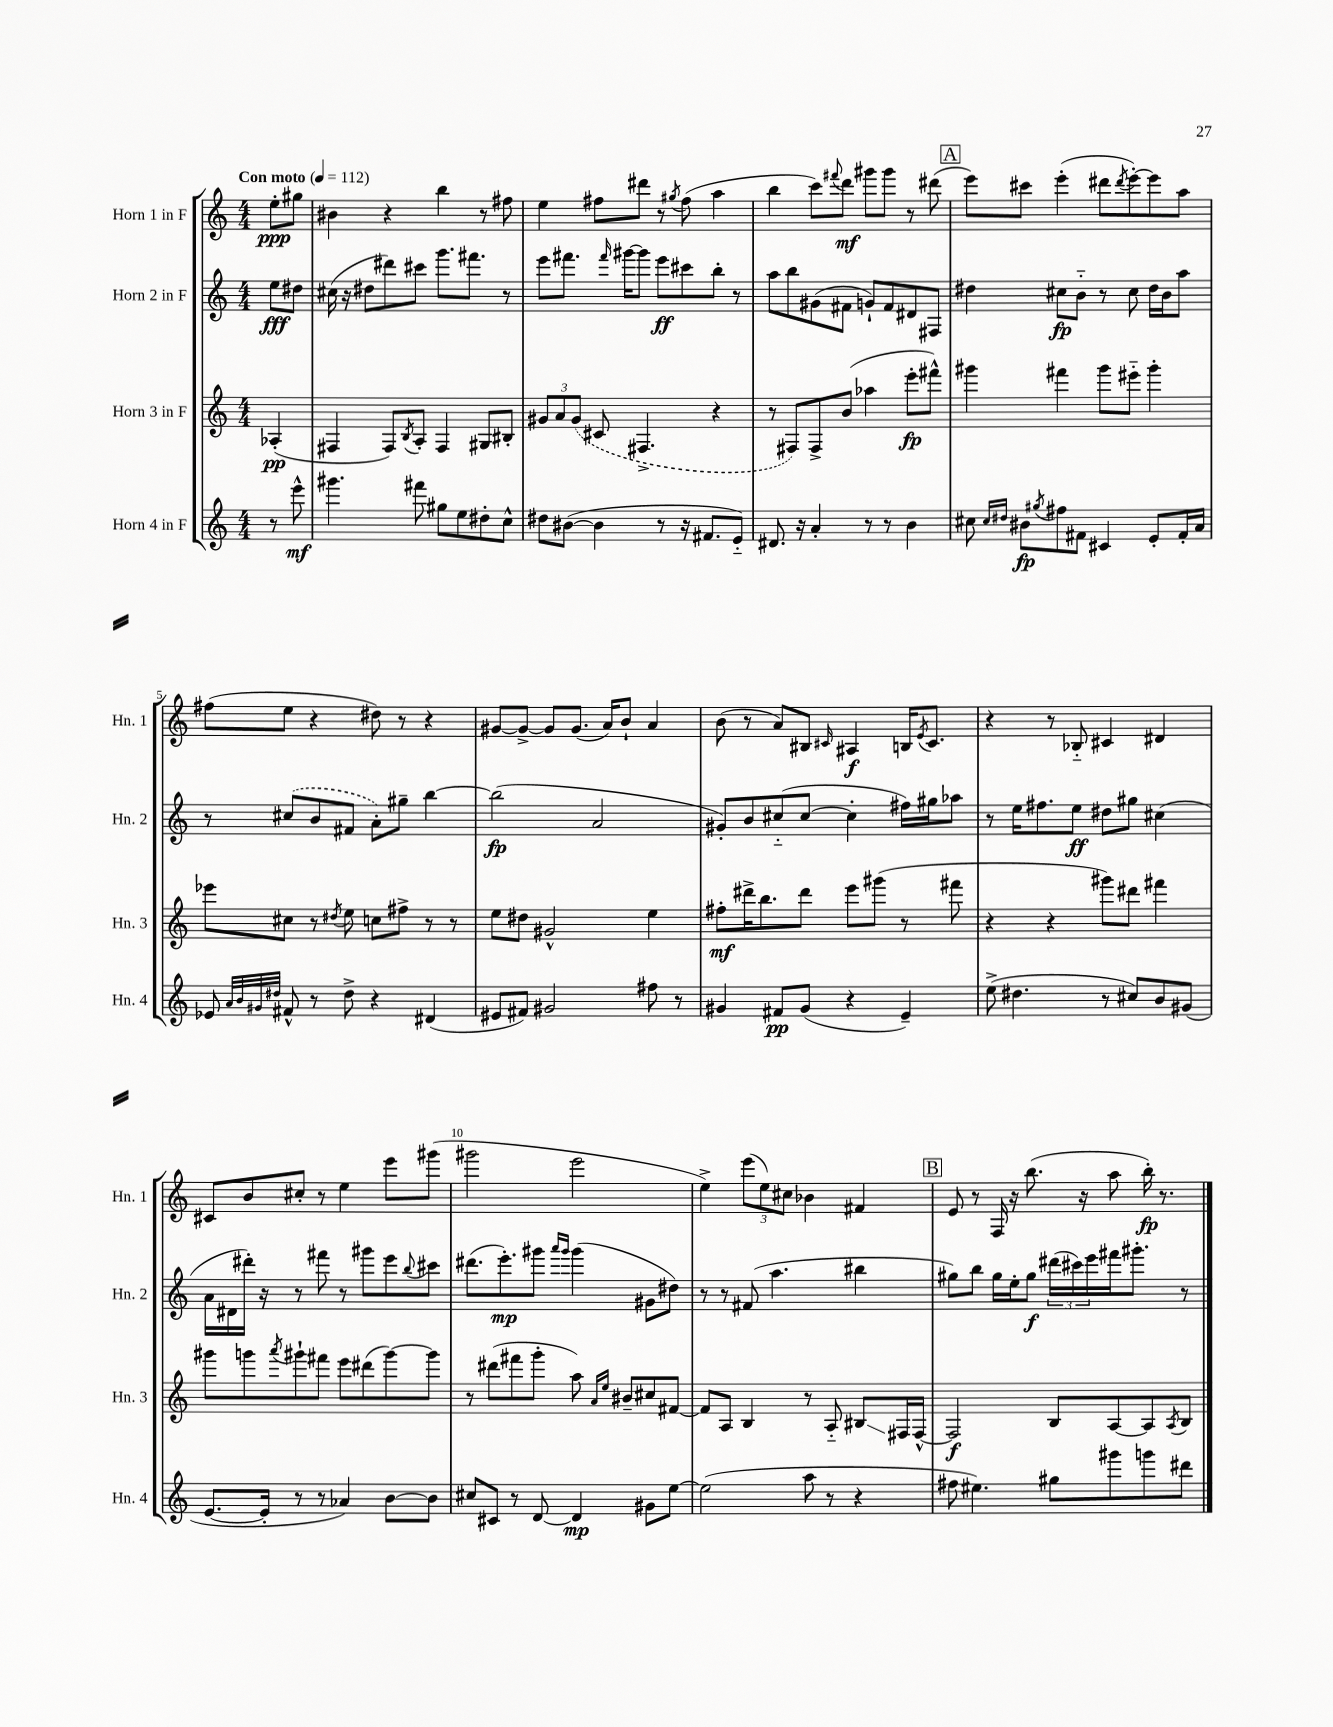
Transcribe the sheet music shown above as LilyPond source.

<<
\new StaffGroup <<
\new Staff = "s0" \with { instrumentName = "Horn 1 in F" shortInstrumentName = "Hn. 1" } {
    \clef treble \key c \major \numericTimeSignature \time 4/4 \partial 4 \tempo "Con moto" 4 = 112
    e''8-.\ppp gis''8 |
    bis'4 r4 b''4 r8 fis''8 |
    e''4 fis''8 dis'''8 r8 \acciaccatura { gis''8 } fis''8( a''4 |
    b''4 c'''8) \appoggiatura { fis'''8 } d'''8\mf gis'''8 gis'''8 r8 dis'''8( |
    \mark \markup { \box "A" } e'''8) cis'''8 e'''4-.( dis'''8 \acciaccatura { dis'''8 } e'''8~-.) e'''8 a''8 |
    fis''8( e''8 r4 dis''8) r8 r4 |
    gis'8~ gis'8~-> gis'8 gis'8.( a'16) b'8-! a'4 |
    b'8( r8 a'8) bis8 \grace { cis'16 } ais4\f b16 \acciaccatura { e'8 } cis'8. |
    r4 r8 bes8-_ cis'4 dis'4 |
    cis'8 b'8 cis''8-. r8 e''4 e'''8 gis'''8( |
    gis'''2 e'''2 |
    e''4->) \tuplet 3/2 { e'''8( e''8) cis''8 } bes'4 fis'4 |
    \mark \markup { \box "B" } e'8 r8 f16 r16 b''8.( r16 a''8 b''16-.\fp) r8. \bar "|." |
}
\new Staff = "s1" \with { instrumentName = "Horn 2 in F" shortInstrumentName = "Hn. 2" } {
    \clef treble \key c \major \numericTimeSignature \time 4/4 \partial 4
    e''8\fff dis''8 |
    cis''16( r16 dis''8 dis'''8) cis'''8 g'''8. fis'''8. r8 |
    e'''8 fis'''8. \grace { fis'''16 } gis'''16~ gis'''8 e'''8\ff cis'''8 b''8-. r8 |
    a''8 b''8 gis'8( fis'8 g'8-!) fis'8 dis'8 fis8 |
    \mark \markup { \box "A" } dis''4 cis''8\fp b'8-_ r8 cis''8 dis''16 b'16 a''8 |
    r8 \once \slurDashed cis''8( b'8 fis'8 a'8-.) gis''8-- b''4~ |
    b''2\fp( a'2 |
    gis'8-.) b'8 cis''8-_( cis''8~ cis''4-. fis''16) gis''16 aes''8 |
    r8 e''16 fis''8. e''8\ff dis''8 gis''8 cis''4( |
    a'16 dis'16 dis'''16-.) r16 r8 fis'''8 r8 gis'''8 e'''8 \appoggiatura { b''8 } cis'''8 |
    dis'''8.( e'''8.-.\mp) gis'''8 \grace { a'''16 gis'''16 } gis'''4( gis'8 dis''8) |
    r8 r8 fis'8( a''4. bis''4 |
    \mark \markup { \box "B" } gis''8) b''8 gis''16 e''16-. gis''8\f \tuplet 3/2 { dis'''16( cis'''16) e'''16 } fis'''16 gis'''8.-. r8 \bar "|." |
}
\new Staff = "s2" \with { instrumentName = "Horn 3 in F" shortInstrumentName = "Hn. 3" } {
    \clef treble \key c \major \numericTimeSignature \time 4/4 \partial 4
    aes4-.\pp( |
    fis4 fis8) \acciaccatura { b8 } a8-. fis4 gis8 bis8-. |
    \tuplet 3/2 { gis'8 a'8 \once \slurDashed gis'8( } cis'8 fis4.-> r4 |
    r8 fis8) fis8-> b'8( aes''4 e'''8-.\fp fis'''8-^) |
    \mark \markup { \box "A" } gis'''4 fis'''4 gis'''8 eis'''8-_ gis'''4-. |
    ees'''8 cis''8 r8 \acciaccatura { dis''8 } e''8 c''8 fis''8-> r8 r8 |
    e''8 dis''8 gis'2-^ e''4 |
    fis''8-.\mf dis'''16-> b''8. dis'''8 e'''8 gis'''8( r8 fis'''8 |
    r4 r4 gis'''8) dis'''8 fis'''4 |
    gis'''8 g'''8 \acciaccatura { a'''8 } gis'''8-! fis'''8 e'''8 dis'''8( gis'''8~) gis'''8 |
    r8 dis'''8( fis'''8 g'''8-. a''8) \grace { a'16 e''16 } bis'8-- cis''8 fis'8~ |
    fis'8 a8 b4 r8 a8-_ bis8\glissando fis16 fis16~-^ |
    \mark \markup { \box "B" } fis2\f b8 a8~ a8 \acciaccatura { a8 } b8 \bar "|." |
}
\new Staff = "s3" \with { instrumentName = "Horn 4 in F" shortInstrumentName = "Hn. 4" } {
    \clef treble \key c \major \numericTimeSignature \time 4/4 \partial 4
    r8 e'''8-^\mf |
    gis'''4. fis'''8 gis''8 e''8 dis''8-. c''8-^ |
    dis''8 bis'8~( bis'4 r8 r16 fis'8. e'8-_) |
    dis'8. r16 a'4-. r8 r8 b'4 |
    \mark \markup { \box "A" } cis''8 \grace { cis''16 dis''16 } bis'8\fp \acciaccatura { gis''8 } fis''8 fis'8 cis'4 e'8-. fis'16-. a'16 |
    ees'8 \grace { a'32 b'32 gis'32 dis''32 } fis'8-^ r8 dis''8-> r4 dis'4( |
    eis'8 fis'8) gis'2 fis''8 r8 |
    gis'4 fis'8\pp gis'8( r4 e'4--) |
    e''8->( dis''4. r8 cis''8) b'8 gis'8( |
    e'8.~ e'16-. r8 r8 aes'4) b'8~ b'8 |
    cis''8 cis'8 r8 d'8~ d'4\mp gis'8 e''8~ |
    e''2( a''8 r8 r4 |
    \mark \markup { \box "B" } fis''8 eis''4.) gis''8 gis'''8 g'''8 dis'''8 \bar "|." |
}
>>
>>
\layout { \context { \Score \override BarNumber.break-visibility = ##(#f #t #t) barNumberVisibility = #(every-nth-bar-number-visible 5) } }
